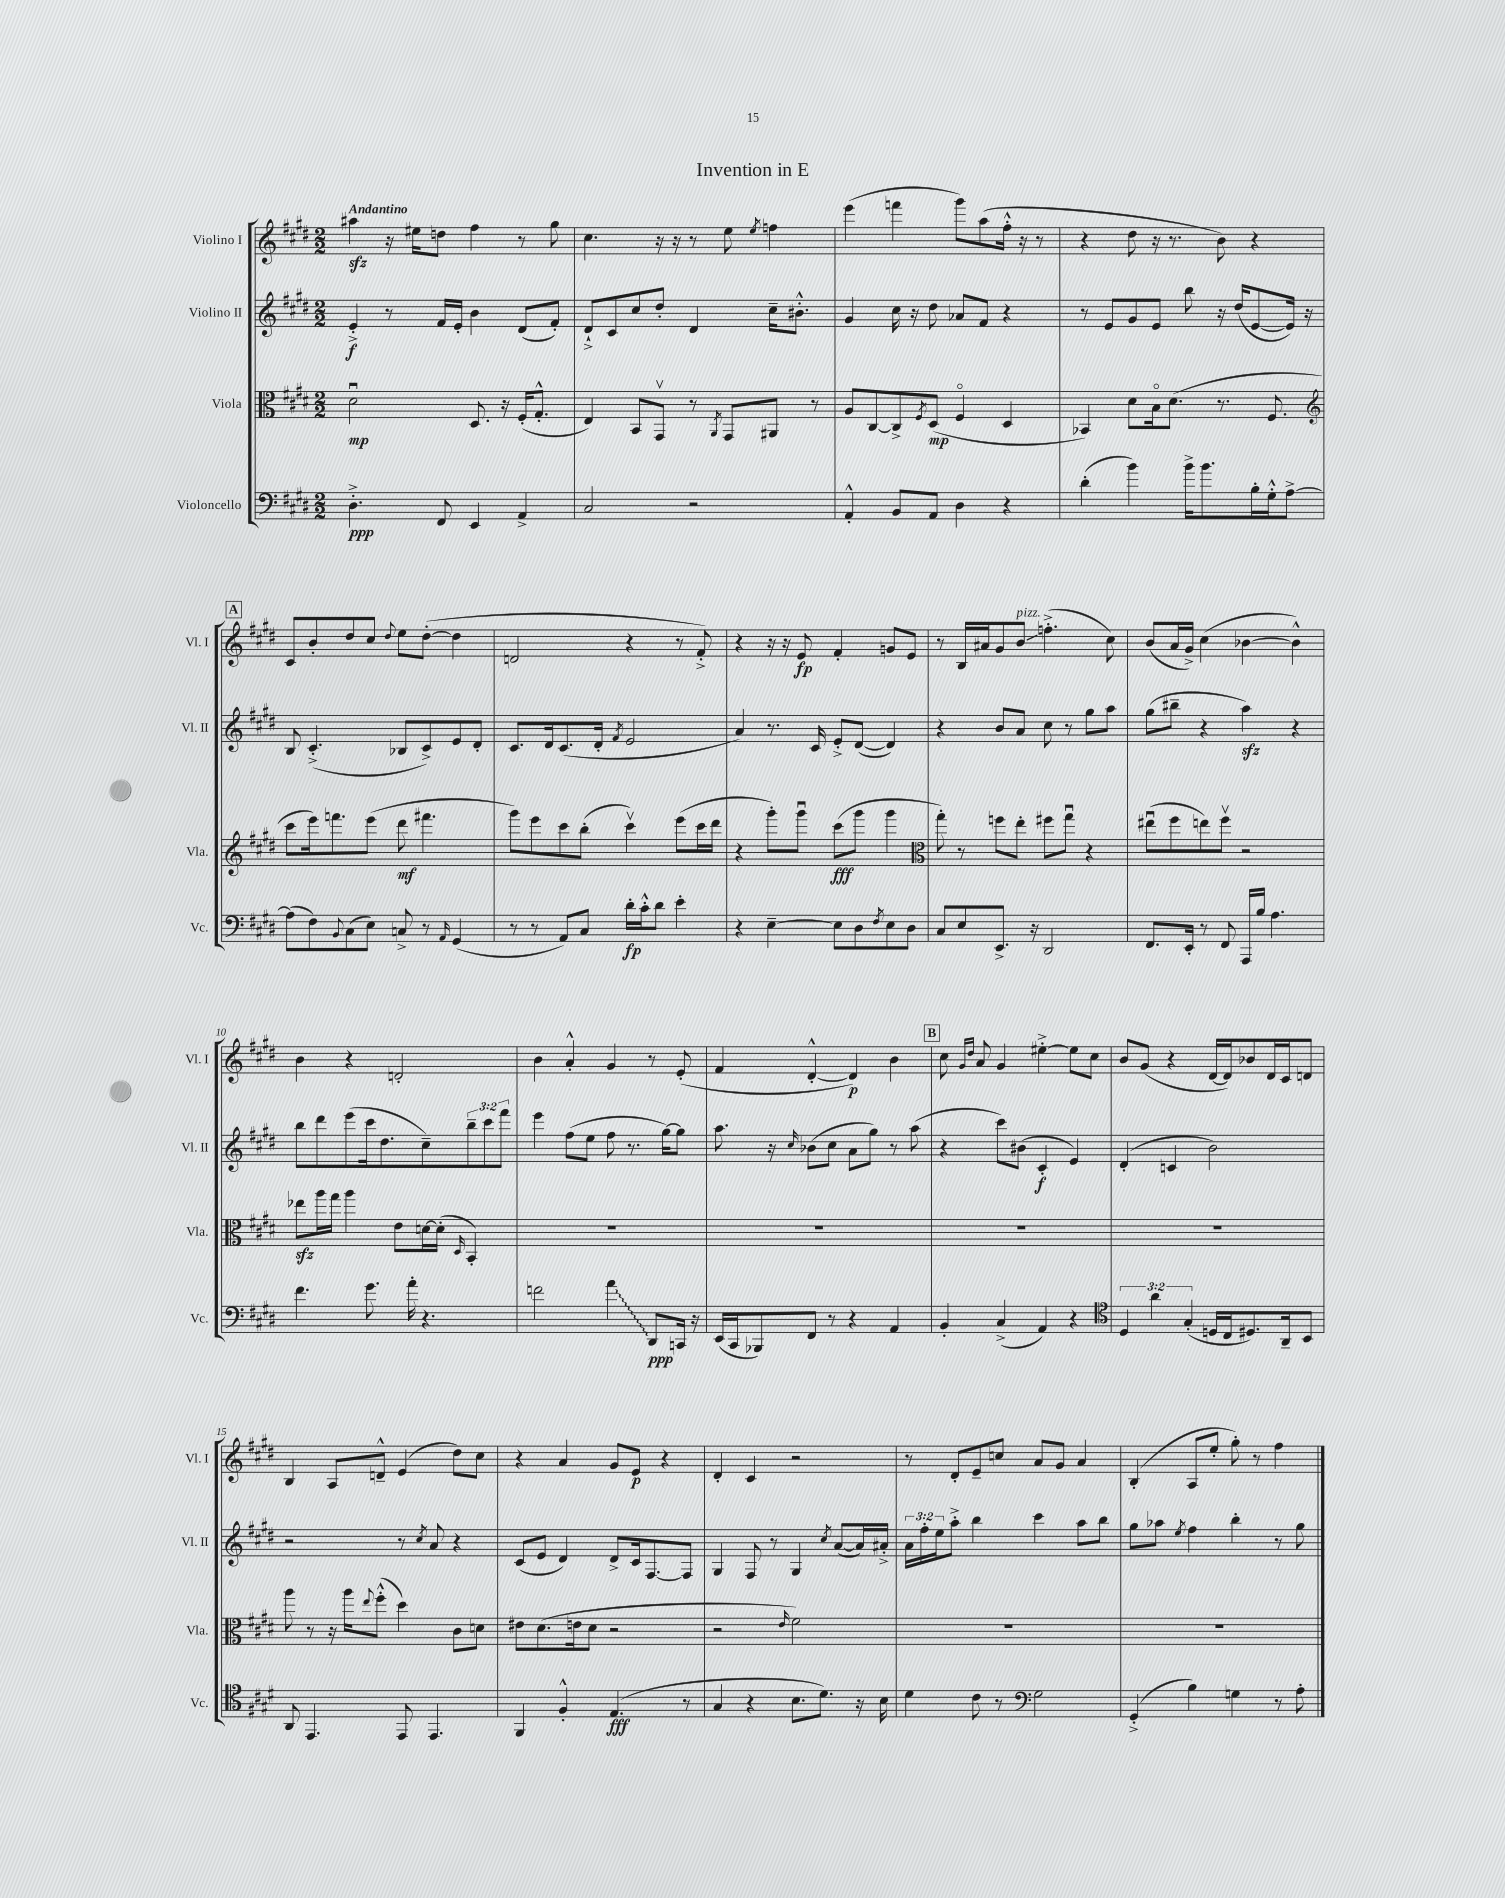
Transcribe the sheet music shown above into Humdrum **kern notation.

**kern	**kern	**kern	**kern
*staff4	*staff3	*staff2	*staff1
*clefF4	*clefC3	*clefG2	*clefG2
*k[f#c#g#d#]	*k[f#c#g#d#]	*k[f#c#g#d#]	*k[f#c#g#d#]
*M2/2	*M2/2	*M2/2	*M2/2
4.D#'^	2d#u	4e'^	4aa#
.	.	8r	16r
.	.	.	16ee#
8FF#	.	16f#	8dd
.	.	16e'	.
4EE	8.D#	4b	4ff#
.	16r	.	.
4AA^	(16F#'	(8d#	8r
.	8.G#'^^	.	.
.	.	8f#')	8gg#
=	=	=	=
2C#	4E)	8d#`^	4.cc#
.	.	8c#	.
.	8BB	8cc#	.
.	8GG#v	8dd#'	16r
.	.	.	16r
2r	8r	4d#	8r
.	8qAA	.	.
.	8GG#	.	8ee
.	.	.	8qee
.	8AA#	16cc#~	4ff
.	.	8.b#'^^	.
.	8r	.	.
=	=	=	=
4AA'^^	8A	4g#	(4eee
.	[8C#	.	.
8BB	8C#^]	16cc#	4fff
.	.	16r	.
.	8qF#	.	.
8AA	(8D#	8dd#	.
4D#	4F#o	8a-	8ggg#)
.	.	8f#	(8aa
4r	4D#	4r	16ff#'^^
.	.	.	16r
.	.	.	8r
=	=	=	=
(4d#'	4BB-)	8r	4r
.	.	8e	.
4b)	8d#	8g#	8dd#
.	16Bo	8e	16r
.	(8.d#	.	8.r
16b^	.	8bb	.
8.b	.	.	.
.	8.r	16r	8b)
.	.	(16dd#	.
16B'	.	[8e	4r
16G#'^^	8.F#	.	.
[8A^	.	16e])	.
.	.	16r	.
=	=	=	=
*	*clefG2	*	*
(8A]	8ccc#	8B	8c#
8F#)	16eee)	(4.c#'^	8b'
.	8.fff	.	.
8qqBB	.	.	.
(8C#	.	.	8dd#
8E)	(8eee	.	8cc#
.	.	.	8qqdd#
8C^	8ddd#	8B-	8ee
8r	4.fff#	8c#^)	([8dd#'
16qqAA	.	.	.
(4GG#	.	8e	4dd#]
.	.	8d#'	.
=	=	=	=
8r	8ggg#)	8.c#	2d
8r	8eee	.	.
.	.	16d#	.
8AA)	8ccc#	(8.c#	.
8C#	(8bb'	.	.
.	.	16d#'	.
.	.	8qf#	.
16d#'	4ccc#v)	2e	4r
16c#'^^	.	.	.
8d#	.	.	.
4e'	(8eee	.	8r
.	16ccc#	.	8f#'^)
.	16ddd#	.	.
=	=	=	=
4r	4r	4a)	4r
[4E~	8ggg#')	8.r	16r
.	.	.	16r
.	8ggg#u	.	8e
.	.	16c#	.
8E]	(8ccc#	8e'^	4f#'
8D#	8ggg#	([8d#	.
8qF#	.	.	.
8E	4ggg#	4d#])	8g
8D#	.	.	8e
=	=	=	=
*	*clefC3	*	*
8C#	8gg#')	4r	8r
8E	8r	.	16B
.	.	.	16a#
8.EE^	8ff	8b	8g#
.	8ee'	8a	8b
16r	.	.	.
2DD#	8ff#	8cc#	(4.ff'^
.	8gg#u	8r	.
.	4r	8gg#	.
.	.	8aa	8cc#)
=	=	=	=
8.FF#	(8ee#u	(8gg#	(8b
.	8ff#	8bb#~	16a
16EE'	.	.	16g#^)
8r	8ee)	4r	(4cc#
8FF#	8ff#v	.	.
16AAA	2r	4aa)	[4b-
16B	.	.	.
4.A	.	.	.
.	.	4r	4b-^^])
=	=	=	=
4.f#	8ee-	8bb	4b
.	16aa	8ddd#	.
.	16gg#	.	.
.	4aa	(8eee	4r
8.g#	.	16ccc#	.
.	.	8.dd#	.
.	8e	.	2d'
16a'	.	.	.
4.r	[16d	8cc#~)	.
.	(16d']	.	.
.	16qqD#	.	.
.	4BB')	12bb~	.
.	.	12ccc#	.
.	.	12fff#	.
=	=	=	=
2f	1r	4eee	4b
.	.	(8ff#	4a'^^
.	.	8ee	.
4a	.	8ff#	4g#
.	.	8.r	.
8DD#	.	.	8r
.	.	[16gg#)	.
16CC	.	8gg#]	(8e'
16r	.	.	.
=	=	=	=
(16EE	1r	8.aa	4f#
16CC#	.	.	.
8BBB-)	.	.	.
.	.	16r	.
.	.	16qqcc#	.
8FF#	.	(8b-	[4d#'^^
8r	.	8cc#	.
4r	.	8a	4d#])
.	.	8gg#)	.
4AA	.	8r	4b
.	.	(8aa	.
=	=	=	=
4BB'	1r	4r	8cc#
.	.	.	16qqg#
.	.	.	16qqdd#
.	.	.	8a
(4C#^	.	8ccc#)	4g#
.	.	(8b#	.
4AA)	.	4c#'	[4ee#'^
4r	.	4e)	8ee#]
.	.	.	8cc#
=	=	=	=
*clefC4	*	*	*
6D#	1r	(4d#'	8b
.	.	.	(8g#
6a	.	.	.
.	.	4c	4r
(6G#'	.	.	.
16D	.	2b)	[16d#
16C#	.	.	16d#])
8.D#)	.	.	8b-
.	.	.	16d#
16AA~	.	.	16c#
8BB	.	.	8d
=	=	=	=
8AA	8aa	2r	4B
4.EE	8r	.	.
.	16r	.	8A
.	16aa	.	.
.	8qqee	.	.
.	(8ff#'^^	.	8d~^^
8EE	4dd#)	8r	(4e
.	.	8qcc#	.
4.EE	.	8a	.
.	8c#	4r	8dd#)
.	8d	.	8cc#
=	=	=	=
4FF#	8e#	(8c#	4r
.	(8.d#	8e	.
4F#'^^	.	4d#)	4a
.	16e	.	.
.	8d#	.	.
(4.E	2r	8d#^	8g#
.	.	16c#	8e
.	.	[8.F#	.
.	.	.	4r
8r	.	8F#]	.
=	=	=	=
4G#	2r	4G#	4d#'
4r	.	8F#	4c#
.	.	8r	.
.	16qqe	.	.
8.B	2f#)	4G#	2r
8.d#)	.	.	.
.	.	8qcc#	.
.	.	([8a	.
16r	.	16a])	.
16B	.	16a#'^	.
=	=	=	=
4d#	1r	24a	8r
.	.	24ff#'	.
.	.	24ee	.
.	.	8aa'^	8d#'
8c#	.	4bb	8e~
8r	.	.	8cc
*clefF4	*	*	*
2G#	.	4ccc#	8a
.	.	.	8g#
.	.	8aa	4a
.	.	8bb	.
=	=	=	=
(4GG#'^	1r	8gg#	(4B'
.	.	8aa-	.
.	.	8qee	.
4B)	.	4ff#	8A
.	.	.	8ee'
4G	.	4bb'	8gg#')
.	.	.	8r
8r	.	8r	4ff#
8A'	.	8gg#	.
==	==	==	==
*-	*-	*-	*-
